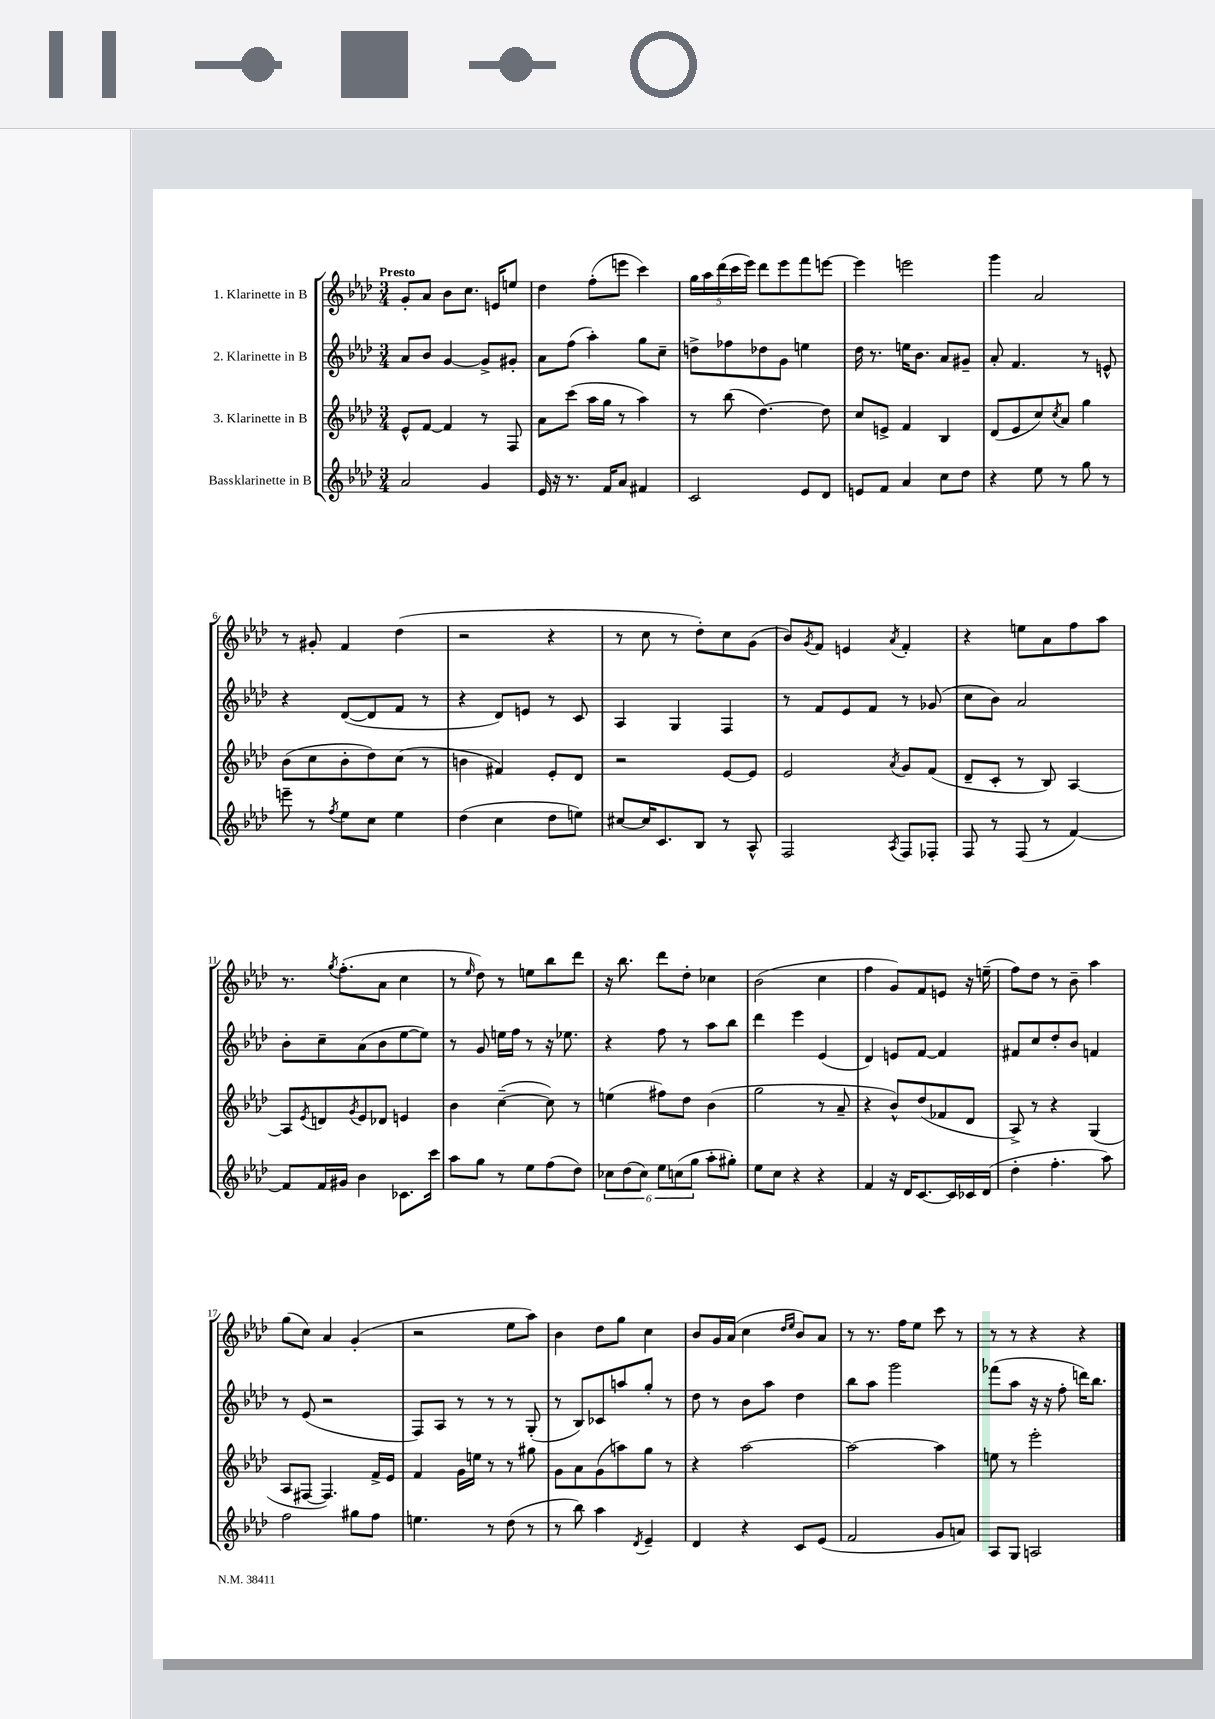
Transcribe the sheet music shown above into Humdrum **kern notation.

**kern	**kern	**kern	**kern
*staff4	*staff3	*staff2	*staff1
*clefG2	*clefG2	*clefG2	*clefG2
*k[b-e-a-d-]	*k[b-e-a-d-]	*k[b-e-a-d-]	*k[b-e-a-d-]
*M3/4	*M3/4	*M3/4	*M3/4
2a-/	8e-^^/L	8a-/L	8g'/L
.	[8f/J	8b-/J	8a-/J
.	4f/]	[4g/	8b-\L
.	.	.	8.cc\J
4g/	8r	8g^/]L	.
.	.	.	16e/LK
.	8F/	8g#'/J	8ee/J
=	=	=	=
16e-/	8a-\L	8a-\L	4dd-\
16r	.	.	.
8.r	(8ccc\J	(8ff\J	.
.	16aa-\LL	4aa-'\)	(8ff'\L
16f/LK	16gg\JJ	.	.
8a-/J	8r	.	8eee\J
4f#/	4aa-\)	8gg\L	4ccc\)
.	.	8cc~\J	.
=	=	=	=
2c/	8r	8dd^\L	20gg\LL
.	.	.	20aa-\
.	.	.	(20ddd-\
.	(8bb-\	8ff-\	.
.	.	.	20ccc\
.	.	.	20eee-\JJ)
.	[4.dd-\)	8dd-\	8ddd-\L
.	.	8g\J	8eee-\
8e-/L	.	4ee\	8fff\
8d-/J	8dd-\]	.	[8eee\J
=	=	=	=
8e/L	8cc/L	16dd-\	4eee\]
.	.	8.r	.
8f/J	8e^/J	.	.
4a-/	4f/	16ee\LK	2eee\
.	.	8.b-\J	.
8cc\L	4B-/	8a-/L	.
8dd-\J	.	8g#~/J	.
=	=	=	=
4r	(8d-/L	8a-'/	4ggg\
.	8e-/	4.f/	.
8ee-\	8cc/)	.	2a-/
.	8qcc/	.	.
8r	8a-/J	.	.
8gg\	4gg\	8r	.
8r	.	8e^^/	.
=	=	=	=
8eee~\	(8b-\L	4r	8r
8r	8cc\	.	8g#'/
8qff/	.	.	.
8ee-\L	8b-'\	([8d-/L	4f/
8cc\J	8dd-\)	8d-/]	.
4ee-\	(8cc\J	8f/J	(4dd-\
.	8r	8r	.
=	=	=	=
(4dd-\	4b\	4r	2r
4cc\	4f#/)	8d-/L)	.
.	.	8e/J	.
8dd-\L	8e-'/L	8r	4r
8ee\J)	8d-/J	8c/	.
=	=	=	=
[8cc#/L	2r	4A-/	8r
16cc#/]K	.	.	8cc\
8.c/	.	.	.
.	.	4G/	8r
8B-/J	.	.	8dd-'\L)
8r	[8e-/L	4F/	8cc\
8A-^^/	8e-/]J	.	(8g\J
=	=	=	=
2F/	2e-/	8r	8b-/L)
.	.	.	8qg/
.	.	8f/L	8f/J
.	.	8e-/	4e/
.	.	8f/J	.
8qA-/	8qa-/	.	8qa-/
8F/L	8g/L	8r	4f'/
8F-'/J	(8f/J	(8g-/	.
=	=	=	=
8F/	8d-~/L	8cc\L	4r
8r	8c'/J	8b-\J)	.
(8F/	8r	2a-/	8ee\L
8r	8B-/)	.	8a-\
[4f/)	[4A-/	.	8ff\
.	.	.	8aa-\J
=	=	=	=
8f/]L	8A-/]L	8b-'\L	8.r
.	8qe-/	.	.
16f/L	8d/	8cc~\	.
.	.	.	8qgg/
16g#/JJ	.	.	(8.ff'\L
.	8qg/	.	.
4b-\	8e-/	(8a-\	.
.	8d-/J	8b-\	8a-\J
8.c-\L	4e/	[8ee-\	4cc\
.	.	8ee-\]J)	.
16ccc\Jk	.	.	.
=	=	=	=
8aa-\L	4b-\	8r	8r
.	.	.	16qqee-/
8gg\J	.	8g/	8dd-\)
8r	([4cc~\	16ee\LL	8r
.	.	16ff\JJ	.
8ee-\L	.	8r	8ee\L
(8ff\	8cc\])	16r	8bb-\
.	.	8.ee-\	.
8dd-\J)	8r	.	8ddd-\J
=	=	=	=
12cc-\L	(4ee\	4r	16r
.	.	.	8.bb-\
(12dd-\	.	.	.
12cc-\J)	.	.	.
12ee-\L	8ff#\L)	8ff\	8ddd-\L
(12cc\	.	.	.
.	8dd-\J	8r	8dd-'\J
12gg\J	.	.	.
8aa-'\L	(4b-\	8aa-\L	4cc-\
8gg#'\J)	.	8bb-\J	.
=	=	=	=
8ee-\L	2gg\	4ddd-\	(2b-\
8cc\J	.	.	.
4r	.	4eee-\	.
4r	8r	(4e-/	4cc\
.	8a-~/	.	.
=	=	=	=
4f/	4r	4d-/)	4ff\
16r	8b-^^/L)	8e/L	8g/L)
16d-/LK	.	.	.
[8.c/	(8dd-/	[8f/J	8f/
.	8f-/	4f/]	8e/J
16c/]L	.	.	.
16c-/	8d-/J	.	16r
(16d-/JJ	.	.	(16ee~\
=	=	=	=
4dd-'\	8A-^/)	8f#/L	8ff\L)
.	8r	8cc/	8dd-\J
4.ff'\	4r	8dd-'/	8r
.	.	8b-/J	8b-~\
.	(4G/	4f/	4aa-\
8aa-\)	.	.	.
=	=	=	=
2ff\	8A-/L	8r	(8gg\L
.	[8F#/J	(8e-/	8cc\J)
.	4.F#/])	2r	4a-/
8gg#\L	.	.	(4g'/
8ff\J	16f^/LL	.	.
.	16e-/JJ	.	.
=	=	=	=
4.ee\	4f/	8F/L)	2r
.	.	8A-/J	.
.	16g\LL	8r	.
.	16ee\JJ	.	.
8r	8r	8r	.
(8dd-\	8r	8r	8ee-\L
8r	8gg#\	(8G'/	8aa-\J)
=	=	=	=
8r	8g\L	8r	4b-\
8bb-\)	8a-\	8B-/L)	.
4aa-\	(8g\	8c-/	8dd-\L
.	8aa\)	8aa/	8gg\J
8qd-/	.	.	.
4e-~/	8gg\J	8gg'/J	4cc\
.	8r	8r	.
=	=	=	=
4d-/	4r	8dd-\	8b-/L
.	.	8r	16g/L
.	.	.	(16a-/JJ
4r	[2aa-\	8b-\L	4cc\
.	.	8aa-\J	.
.	.	.	16qqdd-/LL
.	.	.	16qqee-/JJ
8c/L	.	4dd-\	8b-/L)
(8e-/J	.	.	8a-/J
=	=	=	=
2f/	2aa-\_	8bb-\L	8r
.	.	8aa-\J	8.r
.	.	2ggg\	.
.	.	.	16ff\LK
.	.	.	8ee-\J
8g/L	4aa-\]	.	8ccc\
8a/J)	.	.	8r
=	=	=	=
8A-/L	8ee\	(8fff-\L	8r
8G/J	8r	8aa-\J	8r
2A/	2eee-'\	16r	4r
.	.	16r	.
.	.	8ff'\	.
.	.	16ddd\LK)	4r
.	.	8.bb-\J	.
==	==	==	==
*-	*-	*-	*-
